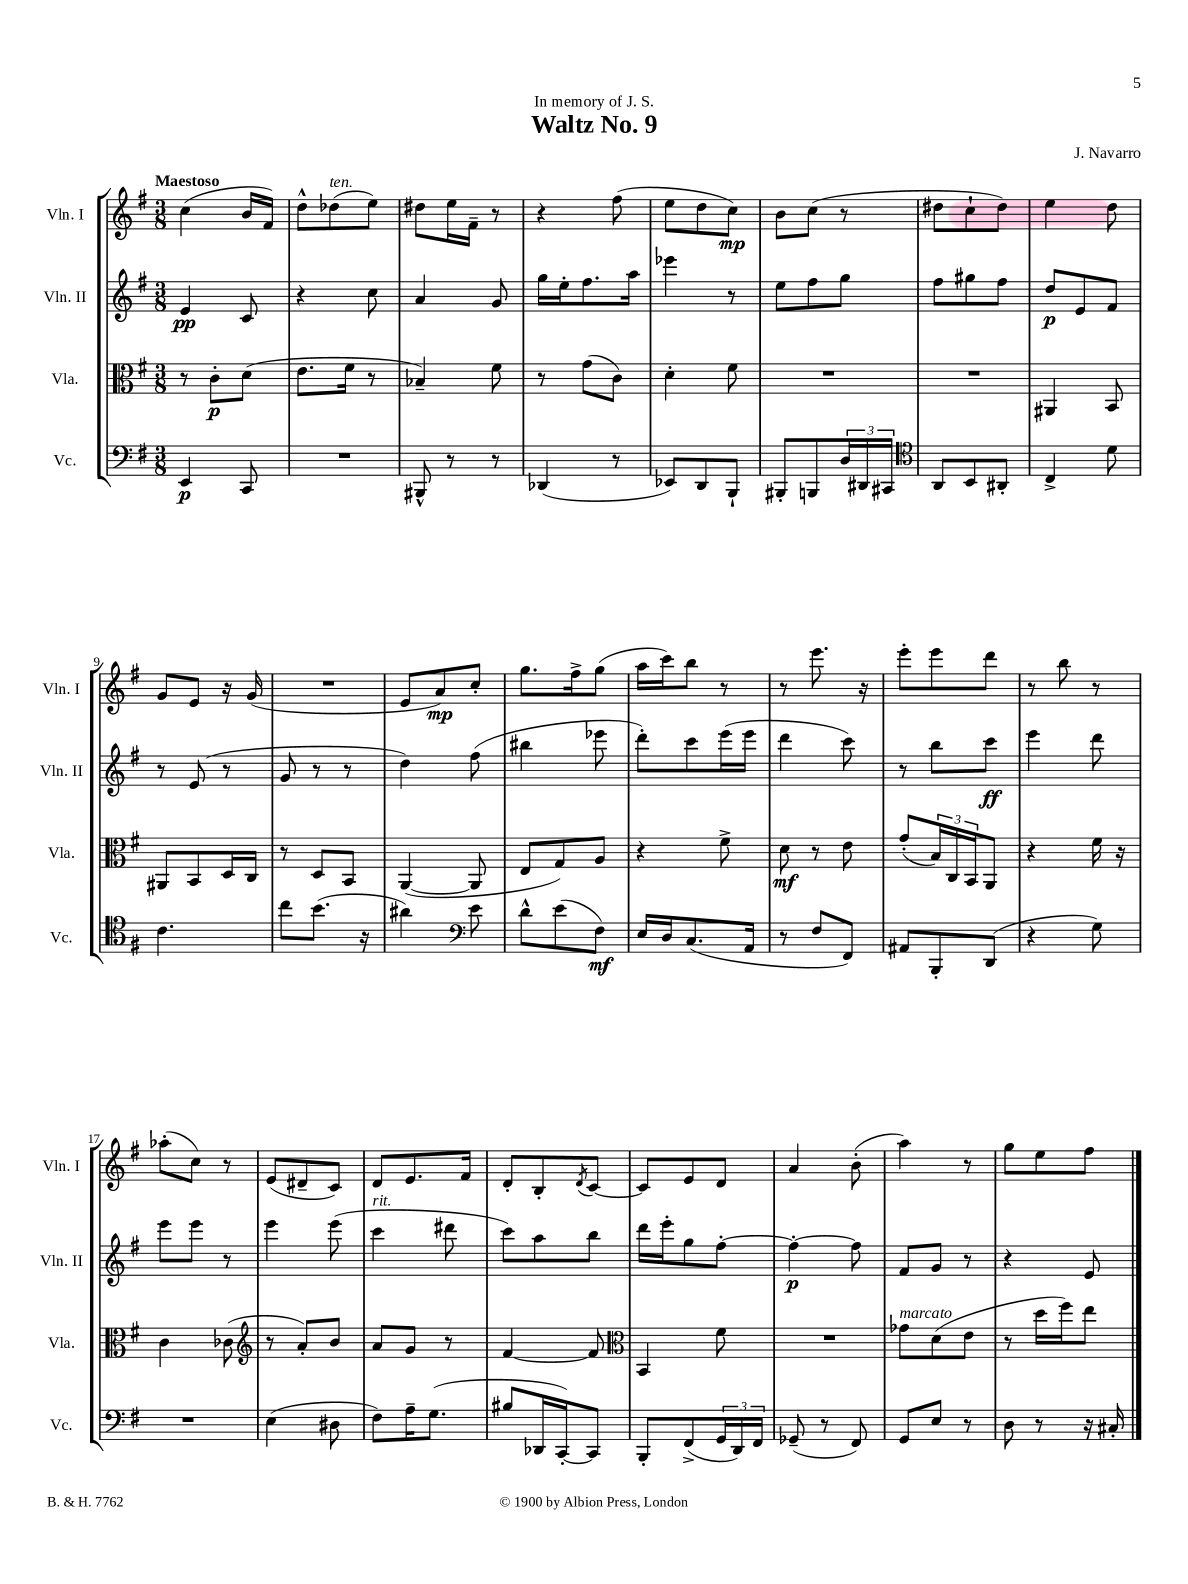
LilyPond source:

\header { title = "Waltz No. 9" composer = "J. Navarro" dedication = "In memory of J. S." }
<<
\new StaffGroup <<
\new Staff = "s0" \with { instrumentName = "Vln. I" shortInstrumentName = "Vln. I" } {
    \clef treble \key g \major \numericTimeSignature \time 3/8 \tempo "Maestoso"
    c''4( b'16 fis'16) |
    d''8-^ des''8^\markup { \italic "ten." }( e''8) |
    dis''8 e''16 fis'16-- r8 |
    r4 fis''8( |
    e''8 d''8 c''8\mp) |
    b'8 c''8( r8 |
    dis''8 c''8-! dis''8) |
    e''4 d''8 |
    g'8 e'8 r16 g'16( |
    R4. |
    e'8 a'8\mp) c''8-. |
    g''8. fis''16-> g''8( |
    a''16 c'''16) b''8 r8 |
    r8 e'''8. r16 |
    e'''8-. e'''8 d'''8 |
    r8 b''8 r8 |
    aes''8-.( c''8) r8 |
    e'8( dis'8-- c'8) |
    d'8 e'8. fis'16 |
    d'8-. b8-. \acciaccatura { d'8 } c'8~ |
    c'8 e'8 d'8 |
    a'4 b'8-.( |
    a''4) r8 |
    g''8 e''8 fis''8 \bar "|." |
}
\new Staff = "s1" \with { instrumentName = "Vln. II" shortInstrumentName = "Vln. II" } {
    \clef treble \key g \major \numericTimeSignature \time 3/8
    e'4\pp c'8 |
    r4 c''8 |
    a'4 g'8 |
    g''16 e''16-. fis''8. a''16 |
    ees'''4 r8 |
    e''8 fis''8 g''8 |
    fis''8 gis''8 fis''8 |
    d''8\p e'8 fis'8 |
    r8 e'8( r8 |
    g'8 r8 r8 |
    d''4) fis''8( |
    bis''4 ees'''8 |
    d'''8-.) c'''8 e'''16( e'''16 |
    d'''4 c'''8) |
    r8 b''8 c'''8\ff |
    e'''4 d'''8 |
    e'''8 e'''8 r8 |
    e'''4 e'''8( |
    c'''4^\markup { \italic "rit." } dis'''8 |
    c'''8) a''8 b''8 |
    d'''16 e'''16-. g''8 fis''8~-. |
    fis''4~-.\p fis''8 |
    fis'8 g'8 r8 |
    r4 e'8 \bar "|." |
}
\new Staff = "s2" \with { instrumentName = "Vla." shortInstrumentName = "Vla." } {
    \clef alto \key g \major \numericTimeSignature \time 3/8
    r8 c'8-.\p d'8( |
    e'8. fis'16 r8 |
    bes4--) fis'8 |
    r8 g'8( c'8) |
    d'4-. fis'8 |
    R4. |
    R4. |
    ais,4 b,8 |
    ais,8 b,8 d16 c16 |
    r8 d8 b,8 |
    a,4~( a,8 |
    e8 g8) a8 |
    r4 fis'8-> |
    d'8\mf r8 e'8 |
    g'8-.( \tuplet 3/2 { b16) c16 b,16 } a,8 |
    r4 fis'16 r16 |
    c'4 ces'8( |
    \clef treble r8 a'8-.) b'8 |
    a'8 g'8 r8 |
    fis'4~ fis'8 |
    \clef alto b,4 fis'8 |
    R4. |
    ges'8^\markup { \italic "marcato" } d'8( e'8 |
    r8 d''16 fis''16) e''8 \bar "|." |
}
\new Staff = "s3" \with { instrumentName = "Vc." shortInstrumentName = "Vc." } {
    \clef bass \key g \major \numericTimeSignature \time 3/8
    e,4\p c,8 |
    R4. |
    bis,,8-^ r8 r8 |
    des,4( r8 |
    ees,8) d,8 b,,8-! |
    bis,,8-. b,,8 \tuplet 3/2 { d16 dis,16 cis,16 } |
    \clef tenor a,8 b,8 ais,8-. |
    c4-> d'8 |
    c'4. |
    c''8 b'8.( r16 |
    ais'4) \clef bass e'8 |
    d'8-^ e'8( fis8\mf) |
    e16 d16 c8.( a,16 |
    r8 fis8 fis,8) |
    ais,8 b,,8-. d,8( |
    r4 g8) |
    R4. |
    e4( dis8 |
    fis8) a16-- g8.( |
    bis8 des,16 c,16~-.) c,8 |
    b,,8-. fis,8->( \tuplet 3/2 { g,16 d,16) fis,16 } |
    ges,8--( r8 fis,8) |
    g,8 e8 r8 |
    d8 r8 r16 cis16-. \bar "|." |
}
>>
>>
